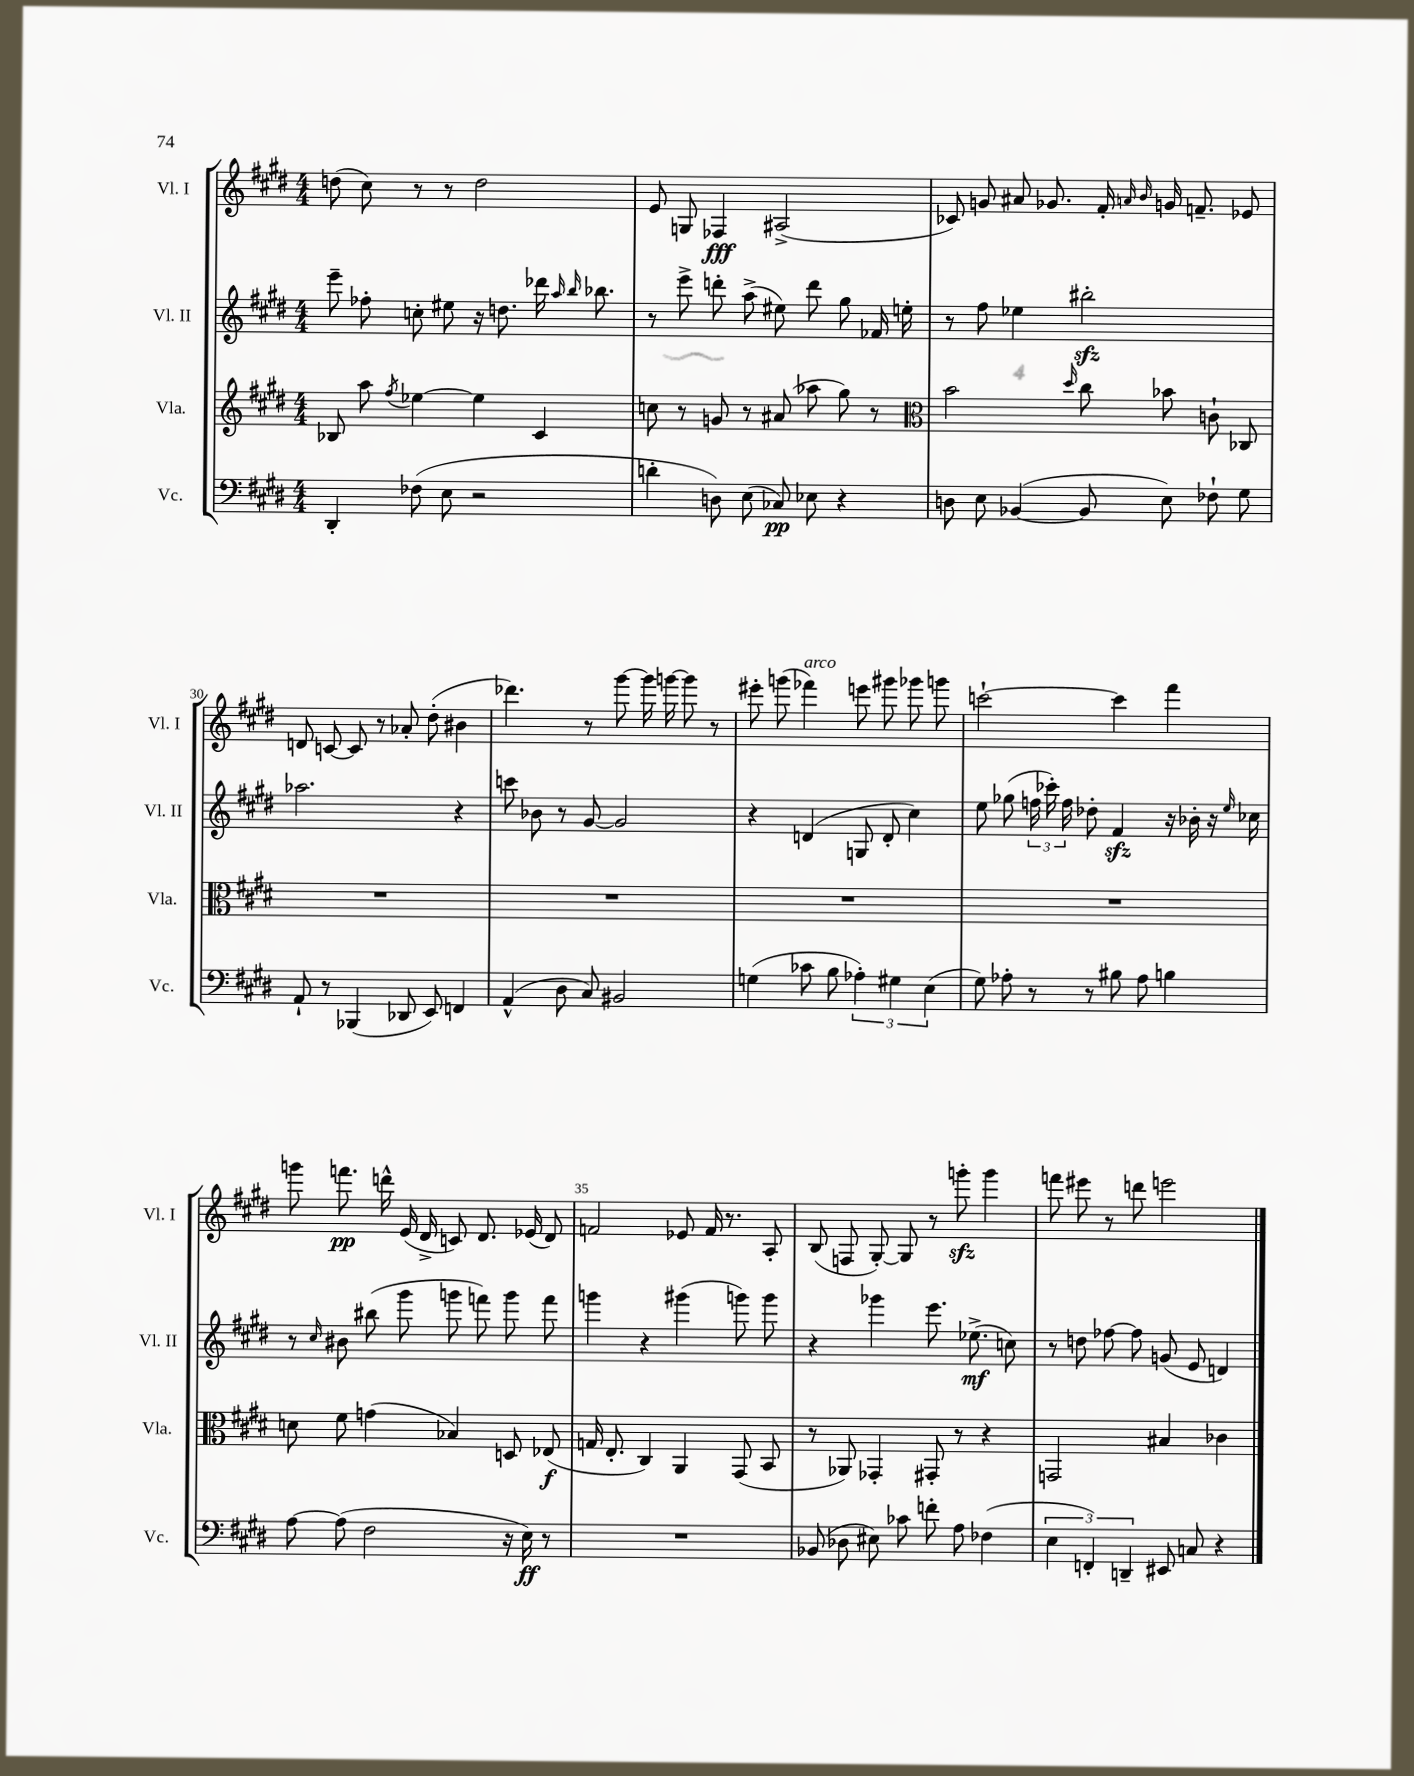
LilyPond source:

<<
\new StaffGroup <<
\new Staff = "s0" \with { instrumentName = "Vl. I" shortInstrumentName = "Vl. I" } {
    \clef treble \key e \major \numericTimeSignature \time 4/4
    \autoBeamOff d''8( cis''8) r8 r8 d''2 |
    e'8 g8 fes4\fff ais2->( |
    ces'8) g'8 ais'8 ges'8. fis'16-. \grace { a'16 b'16 } g'16 f'8.-- ees'8 |
    d'8 c'8~ c'8 r8 aes'8-. dis''8-.( bis'4 |
    des'''4.) r8 gis'''8~ gis'''16 g'''16~ g'''8 r8 |
    eis'''8-. g'''8( fes'''4^\markup { \italic "arco" }) e'''8 gis'''8 ges'''8 g'''8 |
    c'''2~-! c'''4 fis'''4 |
    g'''8 f'''8.\pp d'''16-^ e'16( dis'16-> c'8) dis'8. ees'16( dis'8) |
    f'2 ees'8 f'16 r8. a8-. |
    b8( f8 gis8~-.) gis8 r8 g'''8-.\sfz g'''4 |
    f'''8 eis'''8 r8 d'''8 e'''2 \bar "|." |
}
\new Staff = "s1" \with { instrumentName = "Vl. II" shortInstrumentName = "Vl. II" } {
    \clef treble \key e \major \numericTimeSignature \time 4/4
    \autoBeamOff e'''8-- fes''8-. c''8-. eis''8 r16 d''8. des'''16 \grace { a''16 b''16 } bes''8. |
    r8 e'''8-> d'''8-. a''8->( eis''8) d'''8 gis''8 fes'16 e''16-. |
    r8 fis''8 ees''4 bis''2-.\sfz |
    aes''2. r4 |
    c'''8 bes'8 r8 gis'8~ gis'2 |
    r4 d'4( g8 d'8-. cis''4) |
    e''8 ges''8( \tuplet 3/2 { f''16 ces'''16-.) f''16 } des''8-. fis'4\sfz r16 bes'16-. r16 \grace { e''16 } ces''16 |
    r8 \grace { cis''16 } bis'8 bis''8( gis'''8 g'''8 f'''8) g'''8 f'''8 |
    g'''4 r4 gis'''4( g'''8) g'''8 |
    r4 ges'''4 e'''8. ees''8.->\mf( c''8) |
    r8 d''8 fes''8~ fes''8 g'8( e'8 d'4) \bar "|." |
}
\new Staff = "s2" \with { instrumentName = "Vla." shortInstrumentName = "Vla." } {
    \clef treble \key e \major \numericTimeSignature \time 4/4
    \autoBeamOff bes8 a''8 \acciaccatura { fis''8 } ees''4~ ees''4 cis'4 |
    c''8 r8 g'8 r8 ais'8( aes''8 gis''8) r8 |
    \clef alto b'2 \grace { dis''16 } cis''8 bes'8 c'8-! ces8 |
    R1 |
    R1 |
    R1 |
    R1 |
    d'8 fis'8 g'4( bes4) d8 ees8\f( |
    g16 e8.-. cis4) a,4 gis,8( b,8 |
    r8 aes,8) ges,4-. gis,8-. r8 r4 |
    g,2 bis4 ces'4 \bar "|." |
}
\new Staff = "s3" \with { instrumentName = "Vc." shortInstrumentName = "Vc." } {
    \clef bass \key e \major \numericTimeSignature \time 4/4
    \autoBeamOff dis,4-. fes8( e8 r2 |
    d'4-. d8) e8( ces8\pp) ees8 r4 |
    d8 e8 bes,4~( bes,8 e8) fes8-! gis8 |
    a,8-! r8 bes,,4( des,8 e,8) f,4 |
    a,4-^( dis8 cis8) bis,2 |
    g4( ces'8 b8 \tuplet 3/2 { aes4-.) gis4 e4( } |
    gis8) aes8-. r8 r8 bis8 aes8 b4 |
    a8~ a8( fis2 r16 e16\ff) r8 |
    R1 |
    bes,8( des8 eis8) ces'8 f'8-. a8 fes4( |
    \tuplet 3/2 { e4 f,4-.) d,4-- } eis,8 c8 r4 \bar "|." |
}
>>
>>
\layout { \context { \Score currentBarNumber = #27 \override BarNumber.break-visibility = ##(#f #t #t) barNumberVisibility = #(every-nth-bar-number-visible 5) } }
